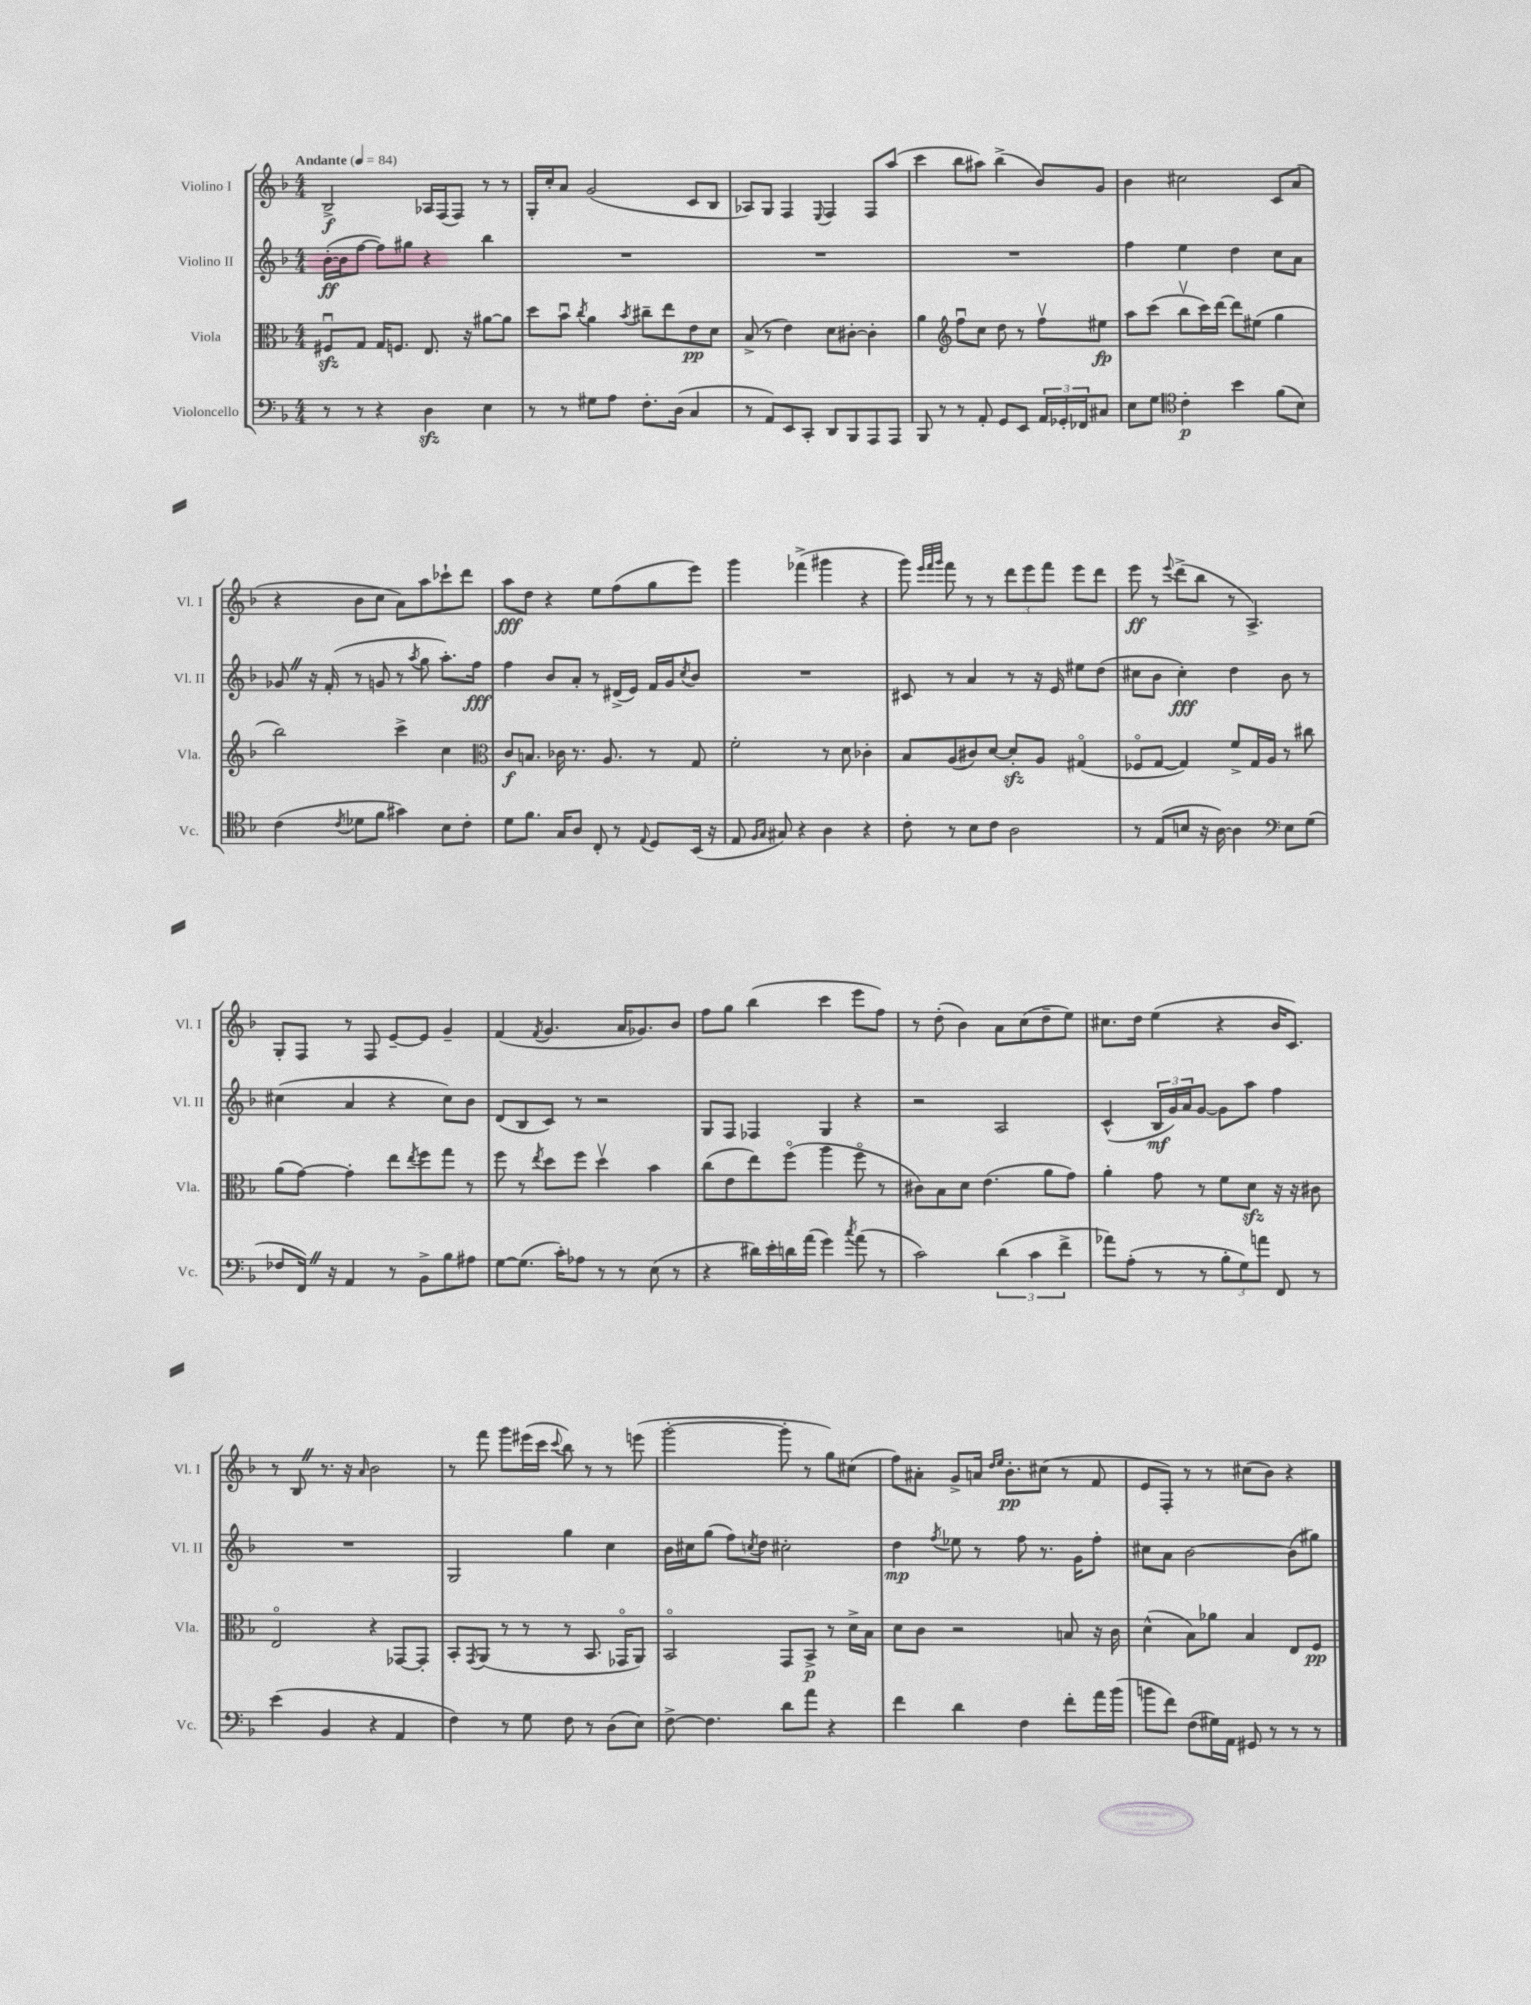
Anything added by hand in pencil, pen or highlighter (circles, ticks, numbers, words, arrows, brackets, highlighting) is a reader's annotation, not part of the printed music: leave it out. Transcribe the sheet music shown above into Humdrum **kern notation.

**kern	**kern	**kern	**kern
*staff4	*staff3	*staff2	*staff1
*clefF4	*clefC3	*clefG2	*clefG2
*k[b-]	*k[b-]	*k[b-]	*k[b-]
*M4/4	*M4/4	*M4/4	*M4/4
*MM84	*MM84	*MM84	*MM84
8r	8F#u	([16b-'	2B-^
.	.	16b-]	.
8r	8G	[8ff	.
4r	16G	8ff])	.
.	8.F	.	.
.	.	8gg#	.
4D	8.E	4r	16A-
.	.	.	(16F
.	.	.	8F)
.	16r	.	.
4E	[8a#	4bb-	8r
.	8a#]	.	8r
=	=	=	=
8r	8dd	1r	16G'
.	.	.	16cc'
8r	8b-u	.	8a
.	8qcc	.	.
8G#	4a	.	(2g
8A	.	.	.
.	8qb-	.	.
8.F'	8cc#~	.	.
.	8ee	.	.
(16D	.	.	.
4C	8e	.	8c
.	8d	.	8B-
=	=	=	=
8r	(8B-^	1r	8A-)
8AA)	8r	.	8G
8EE	4e)	.	4F
8CC'	.	.	.
.	.	.	8qqE
8DD	8d	.	4F
8BBB-	[8c#'	.	.
8AAA	4c#']	.	8F
8AAA	.	.	(8aa
=	=	=	=
8BBB-	4a	1r	4ccc
8r	.	.	.
*	*clefG2	*	*
8r	8ffu	.	8bb-
8AA'	8cc	.	8aa#)
8GG	8dd	.	(4bb-^
8EE	8r	.	.
24AA	8ffv	.	8b-)
24GG-'	.	.	.
24FF-	.	.	.
8C#	8ee#	.	8g
=	=	=	=
8E	8aa	4ff	4b-
8G	(8ccc	.	.
*clefC4	*	*	*
4c'	8bb-v	4ee	2cc#
.	16ccc)	.	.
.	[16ddd	.	.
4b-	8ddd]	4dd	.
.	(8ee#	.	.
(8f	4gg	8cc	8c
8B-)	.	8a	(8a
=	=	=	=
(4c	2bb-)	8g-	4r
.	.	16r	.
.	.	(16f'	.
8qc	.	.	.
8d-	.	8r	8b-
8f	.	8g	8cc
4g#)	4ccc^	8r	8a)
.	.	8qaa	.
.	.	8gg	8aa
8B-	4cc	8.aa')	8ccc-`
8c'	.	.	8ddd
.	.	16ff	.
=	=	=	=
*	*clefC3	*	*
8d	8c	4ff	8aa
8.f	8.B	.	8dd
.	.	8b-	4r
16G	16c-	.	.
8A	8.r	8a'	.
8C'	.	8r	8ee
.	8.A	.	.
8r	.	(16d#^	(8ff
.	.	16e)	.
8qqE	.	.	.
8D	8r	16f	8gg
.	.	16g	.
.	.	8qcc	.
(16BB-	8G	8b-	8eee)
16r	.	.	.
=	=	=	=
8E	2f'	1r	4ggg
16qqF	.	.	.
16qqG	.	.	.
8G#)	.	.	.
4r	.	.	(4fff-^
4A	8r	.	4ggg#
.	8d	.	.
4r	4c-'	.	4r
=	=	=	=
8c'	8B-	8c#	8ggg)
.	.	.	32qqeee
.	.	.	32qqfff
.	.	.	32qqggg
8r	(8A	8r	8fff
8B-	8c#)	4a	8r
8c	[8d	.	8r
2A	8d']	8r	12ddd
.	.	.	12eee
.	8A	16r	.
.	.	.	12fff
.	.	16e	.
.	(4G#o	8ee#	8eee
.	.	(8dd	8ddd
=	=	=	=
8r	8F-o	8cc#	8eee
(8E	[8G	8b-	8r
.	.	.	8qqeee
8B	4G])	4cc#')	(8ddd^
16r	.	.	8bb-
[16A)	.	.	.
4A]	8f^	4dd	8r
.	16G	.	4.A^)
.	16A	.	.
*clefF4	*	*	*
8E	8r	8b-	.
(8G	8cc#	8r	.
=	=	=	=
8F-	(8a	(4cc#	8G'
16FF)	[8g)	.	8F
16r	.	.	.
4AA	4g']	4a	8r
.	.	.	8F
8r	8ee	4r	[8e~
.	8qee	.	.
8BB-^	8ff	.	8e]
8B-	8gg	8cc#)	4g~
8A#	8r	8b-	.
=	=	=	=
[8G	8ff	(8d	(4f
(8.G]	8r	8B-	.
.	8qee	.	8qf
.	8dd	8c)	4.g
16c')	.	.	.
8A-	8ff	8r	.
8r	4ddv	2r	.
8r	.	.	16a
.	.	.	8.g-)
(8E	4b-	.	.
8r	.	.	8b-
=	=	=	=
4r	(8cc	8G	8ff
.	8e	8F	8gg
16d#)	8ee)	4F-	(4bb-
16e'	.	.	.
16d	(8ffo	.	.
(16a	.	.	.
4g)	4aa	4G	4ccc
8qcc	.	.	.
(8a	8ffo	4r	8eee
8r	8r	.	8ff)
=	=	=	=
2c)	8c#)	2r	8r
.	8B-	.	(8dd'
.	8d	.	4b-)
.	(4.e	.	.
(6d	.	2A	8a
.	.	.	(8cc
6c	.	.	.
.	8a	.	8dd~
6f^	.	.	.
.	8g)	.	8ee)
=	=	=	=
8a-)	4a'	(4c^^	8.cc#
(8A'	.	.	.
.	.	.	16dd
8r	8g	24B-	(4ee
.	.	24g)	.
.	.	24a	.
8r	8r	[8g	.
12B-'	8f	8g]	4r
12G)	.	.	.
.	8d	8aa	.
12a	.	.	.
8FF	16r	4ff	16b-
.	16r	.	8.c)
8r	8c#	.	.
=	=	=	=
(4e	2Eo	1r	8r
.	.	.	8B-
4BB-	.	.	8.r
.	.	.	16r
.	.	.	16qqa
4r	4r	.	2b-
4AA	[8GG-	.	.
.	8GG-']	.	.
=	=	=	=
4F)	8BB-'	2G	8r
.	8qGG	.	.
.	(8AA	.	8fff
8r	8r	.	8ggg
8G	8r	.	(16eee#
.	.	.	16ccc
.	.	.	8qqccc
8F	8r	4gg	8bb-)
8r	8.BB-	.	8r
(8D	.	4cc	8r
.	16GG-o	.	.
8E)	8AA)	.	(8eee
=	=	=	=
[8F^	2BB-o	16b-	[2ggg'
.	.	16cc#	.
4.F]	.	(8gg	.
.	.	8ff)	.
.	.	8qcc	.
.	.	8dd	.
8d	8GG	2cc#'	8ggg']
8a	8BB-^	.	8r
4r	8r	.	8gg)
.	16d^	.	(8cc#
.	16B-	.	.
=	=	=	=
4f	8d	4dd	8ff)
.	8c	.	8a#'
.	.	8qff	.
4d	2r	8ee-	8g^
.	.	8r	16a
.	.	.	16qqdd
.	.	.	16qqee
.	.	.	8.b-'
4F	.	8ff	.
.	.	8.r	(8cc#
8f'	8B	.	8r
.	.	16g	.
16a	16r	8ff'	8f
(16b-	16c	.	.
=	=	=	=
8b	(4d^^	8cc#	8e
8f)	.	8a	8F')
(8F	8B-)	[2b-	8r
16G#)	8a-	.	8r
16AA	.	.	.
8GG#	4B-	.	(8cc#
8r	.	.	8b-)
8r	8E	(8b-]	4r
8r	8F	8gg#)	.
==	==	==	==
*-	*-	*-	*-
